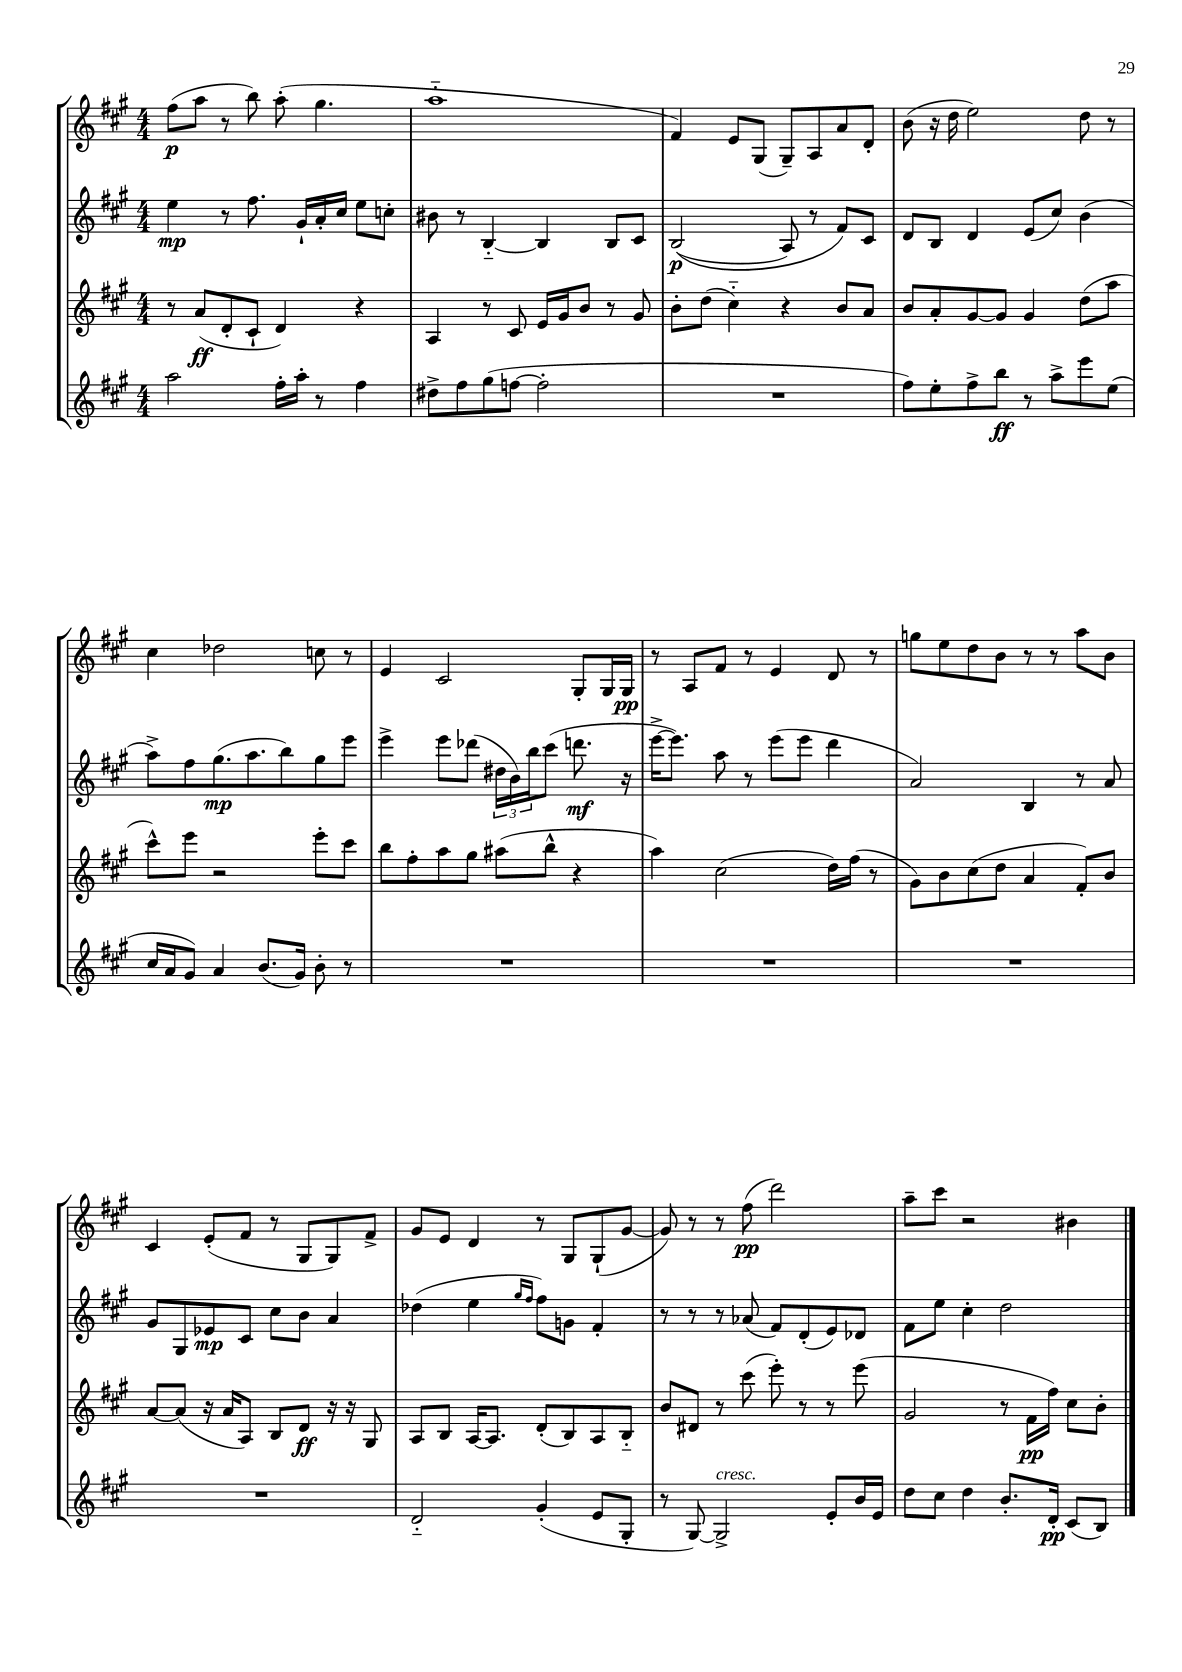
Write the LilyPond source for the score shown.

<<
\new StaffGroup <<
\new Staff = "s0" {
    \clef treble \key a \major \numericTimeSignature \time 4/4
    fis''8\p( a''8 r8 b''8) a''8-.( gis''4. |
    a''1-_ |
    fis'4) e'8 gis8( gis8--) a8 a'8 d'8-. |
    b'8( r16 d''16 e''2) d''8 r8 |
    cis''4 des''2 c''8 r8 |
    e'4 cis'2 gis8-. gis16 gis16\pp |
    r8 a8 fis'8 r8 e'4 d'8 r8 |
    g''8 e''8 d''8 b'8 r8 r8 a''8 b'8 |
    cis'4 e'8-.( fis'8 r8 gis8 gis8) fis'8-> |
    gis'8 e'8 d'4 r8 gis8 gis8-!( gis'8~ |
    gis'8) r8 r8 fis''8\pp( d'''2) |
    a''8-- cis'''8 r2 bis'4 \bar "|." |
}
\new Staff = "s1" {
    \clef treble \key a \major \numericTimeSignature \time 4/4
    e''4\mp r8 fis''8. gis'16-! a'16-. cis''16 e''8 c''8-. |
    bis'8 r8 b4~-_ b4 b8 cis'8 |
    b2\p(\( a8) r8 fis'8\) cis'8 |
    d'8 b8 d'4 e'8( cis''8) b'4( |
    a''8->) fis''8 gis''8.\mp( a''8. b''8) gis''8 e'''8 |
    e'''4-> e'''8 des'''8( \tuplet 3/2 { dis''16 b'16) b''16 } cis'''8( d'''8.\mf r16 |
    e'''16~-> e'''8.) a''8 r8 e'''8( e'''8 d'''4 |
    a'2) b4 r8 a'8 |
    gis'8 gis8 ees'8\mp cis'8 cis''8 b'8 a'4 |
    des''4( e''4 \grace { gis''16 fis''16 } fis''8) g'8 fis'4-. |
    r8 r8 r8 aes'8( fis'8) d'8-.( e'8) des'8 |
    fis'8 e''8 cis''4-. d''2 \bar "|." |
}
\new Staff = "s2" {
    \clef treble \key a \major \numericTimeSignature \time 4/4
    r8 a'8\ff( d'8-. cis'8-! d'4) r4 |
    a4 r8 cis'8 e'16 gis'16 b'8 r8 gis'8 |
    b'8-. d''8( cis''4-_) r4 b'8 a'8 |
    b'8 a'8-. gis'8~ gis'8 gis'4 d''8( a''8 |
    cis'''8-^) e'''8 r2 e'''8-. cis'''8 |
    b''8 fis''8-. a''8 gis''8 ais''8( b''8-^ r4 |
    a''4) cis''2( d''16) fis''16( r8 |
    gis'8) b'8 cis''8( d''8 a'4 fis'8-.) b'8 |
    a'8~ a'8( r16 a'16 a8) b8 d'8\ff r16 r16 gis8 |
    a8 b8 a16~ a8. d'8-.( b8) a8 b8-_ |
    b'8 dis'8 r8 cis'''8( e'''8-.) r8 r8 e'''8( |
    gis'2 r8 fis'16\pp fis''16) cis''8 b'8-. \bar "|." |
}
\new Staff = "s3" {
    \clef treble \key a \major \numericTimeSignature \time 4/4
    a''2 fis''16-. a''16-. r8 fis''4 |
    dis''8-> fis''8 gis''8( f''8~ f''2-. |
    R1 |
    fis''8) e''8-. fis''8-> b''8\ff r8 a''8-> e'''8 e''8( |
    cis''16 a'16 gis'8) a'4 b'8.( gis'16) b'8-. r8 |
    R1 |
    R1 |
    R1 |
    R1 |
    d'2-_ gis'4-.( e'8 gis8-. |
    r8 gis8~) gis2->^\markup { \italic "cresc." } e'8-. b'16 e'16 |
    d''8 cis''8 d''4 b'8.-. d'16-.\pp cis'8( b8) \bar "|." |
}
>>
>>
\layout { \context { \Score \remove "Bar_number_engraver" } }
